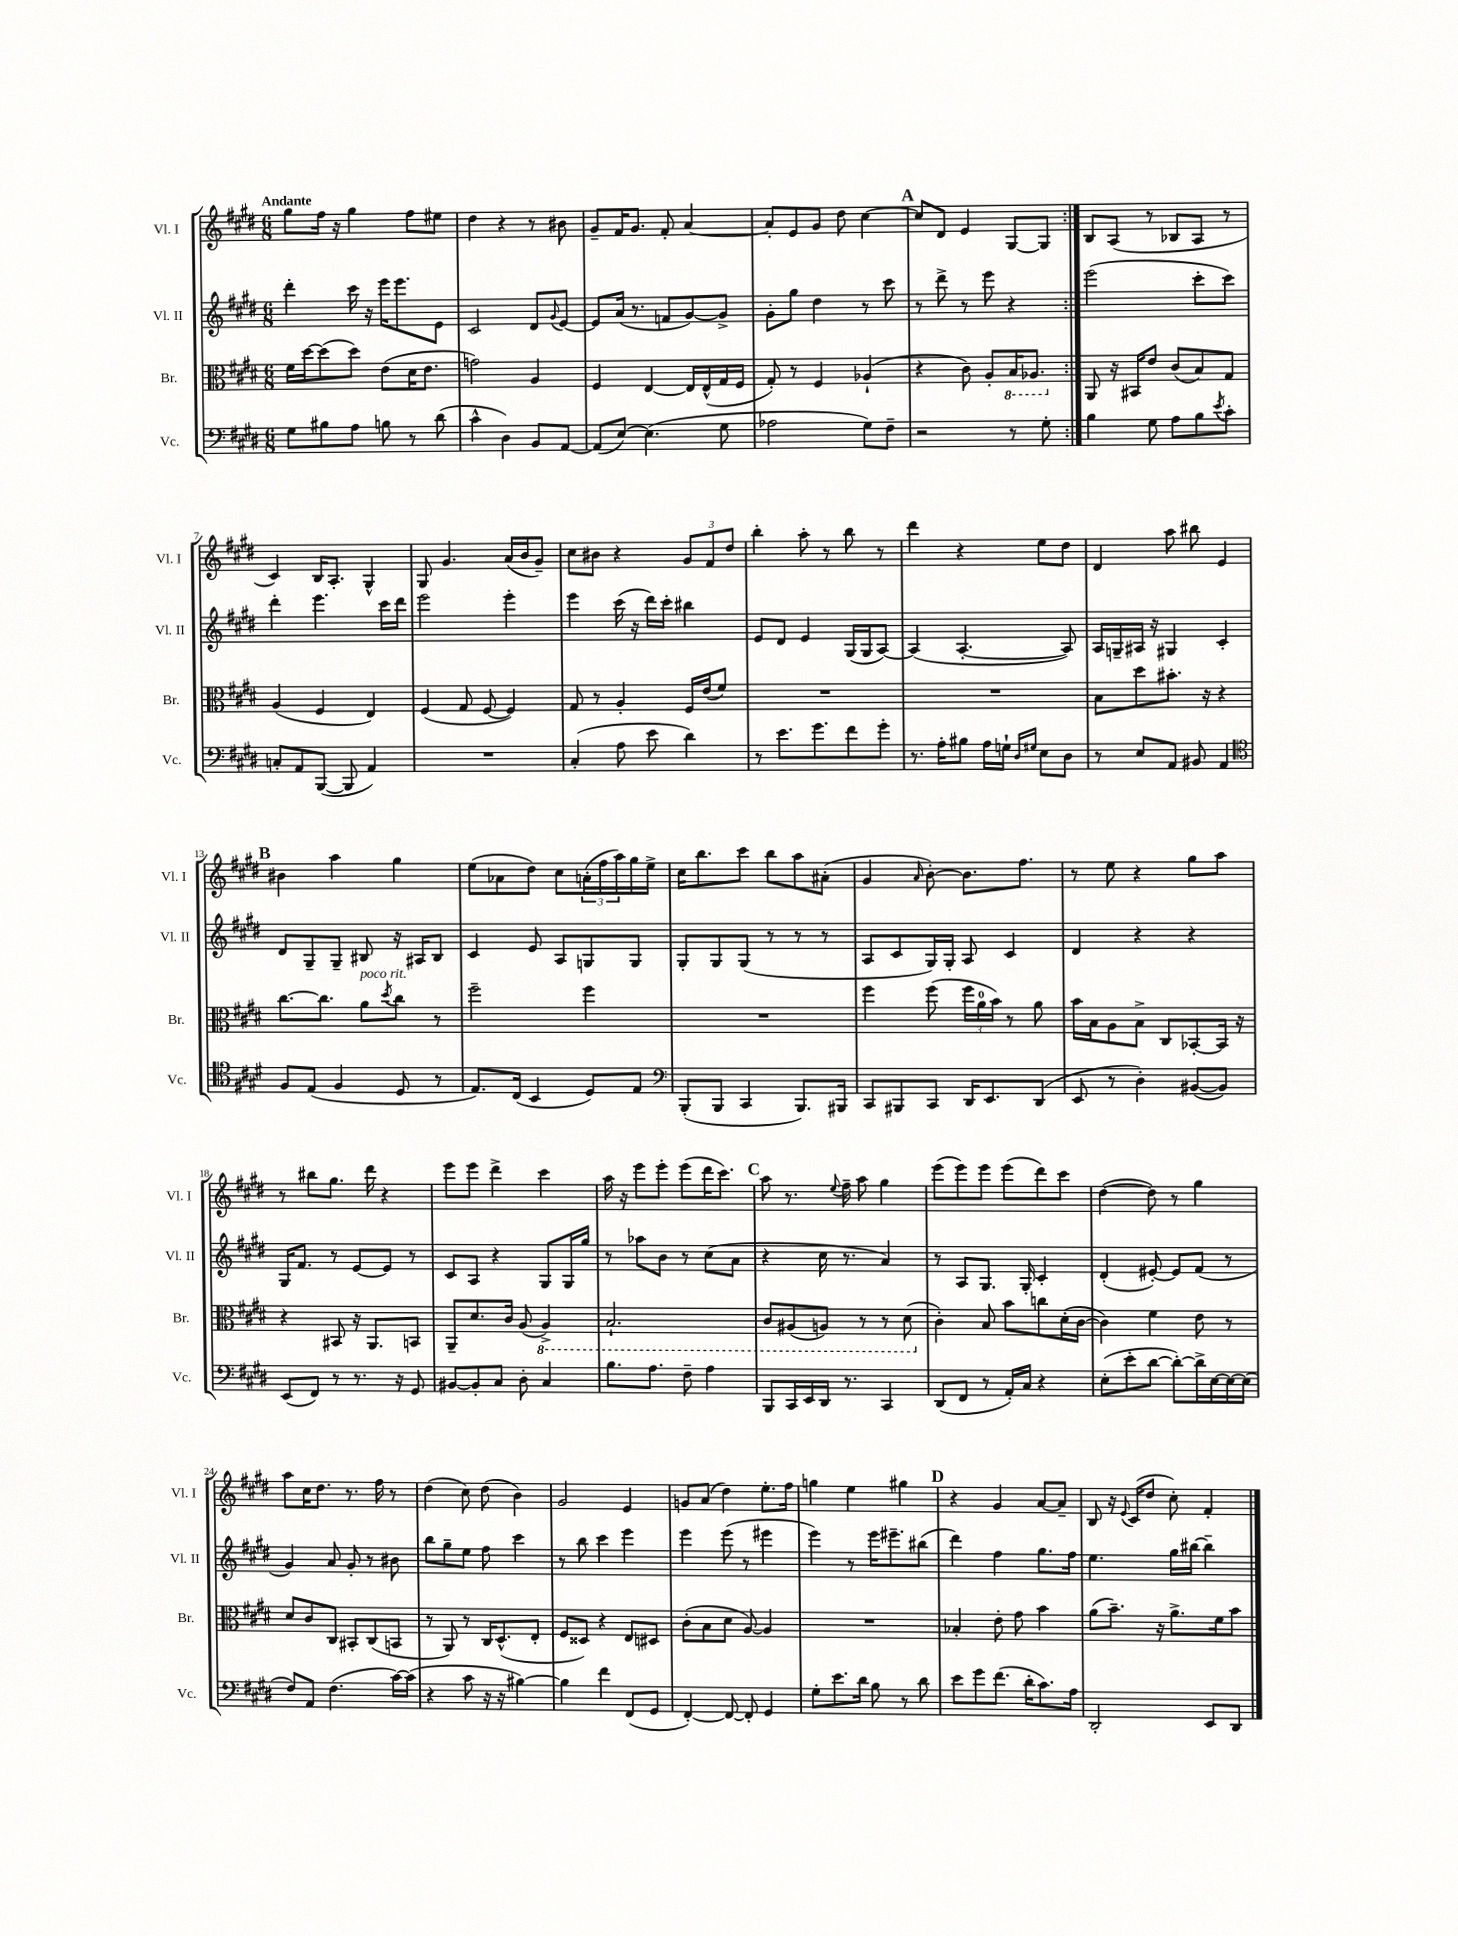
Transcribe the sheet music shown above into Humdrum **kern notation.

**kern	**kern	**kern	**kern
*staff4	*staff3	*staff2	*staff1
*clefF4	*clefC3	*clefG2	*clefG2
*k[f#c#g#d#]	*k[f#c#g#d#]	*k[f#c#g#d#]	*k[f#c#g#d#]
*M6/8	*M6/8	*M6/8	*M6/8
8G#	16f#	4ddd#'	8gg#
.	[16dd#	.	.
8B#	(8dd#]	.	16ff#
.	.	.	16r
8A	8dd#)	16ccc#	4gg#
.	.	16r	.
8B	(8e	16eee	.
.	.	8.eee	.
8r	16d#	.	8ff#
.	8.e	.	.
(8d#	.	8e	8ee#
=	=	=	=
4c#^^	2g)	2c#	4dd#
4D#)	.	.	4r
8BB	4A	8d#	8r
.	.	8qqg#	.
[8AA	.	[8e	8b#
=	=	=	=
(8AA]	4F#	8e]	8g#~
[8E)	.	(16a	16f#
.	.	8.r	8.g#
(4.E]	[4E	.	.
.	.	8f	8f#'
.	16E]	[8g#)	[4a
.	(16E^^	.	.
8G#	16G#	8g#^]	.
.	16F#	.	.
=	=	=	=
2A-	8G#')	8g#'	8a']
.	8r	8gg#	8e
.	4F#	4dd#	8g#
.	.	.	8dd#
8G#)	(4A-`	8r	[4cc#
8F#~	.	8ccc#	.
=	=	=	=
2r	4r	8r	8cc#]
.	.	8ddd#^	8d#
.	8c#)	8r	4e
.	8A'	8eee	.
8r	16BB	4r	[8G#
.	8.AA-	.	.
8G#'	.	.	8G#]
=:|!	=:|!	=:|!	=:|!
4B	8AA	(2eee	8B
.	16r	.	(8A
.	16BB#	.	.
8G#	8e	.	8r
8A	(8c#	.	8B-
8B	8B)	8ccc#'	8A
8qe	.	.	.
8c#'	8G#	8ccc#)	8r
=	=	=	=
8C'	(4A	4ddd#'	4c#)
8AA	.	.	.
([8BBB	4F#	4.eee	16B
.	.	.	8.A'
8BBB]	.	.	.
4AA)	4E)	.	4G#^^
.	.	16ccc#	.
.	.	16ddd#	.
=	=	=	=
2.r	(4F#	2eee	8G#
.	.	.	4.g#
.	8G#	.	.
.	[8F#	.	.
.	4F#])	4eee'	(16a
.	.	.	16b
.	.	.	8g#~)
=	=	=	=
(4C#'	8G#	4eee	8cc#
.	8r	.	8b#
8A	4A'	(16ccc#	4r
.	.	16r	.
8e	.	16ddd#)	.
.	.	16ccc#'	.
4d#)	16F#	4bb#	12g#
.	(16e	.	.
.	.	.	12f#
.	8f#)	.	.
.	.	.	12dd#
=	=	=	=
8r	2.r	8e	4bb'
8.e	.	8d#	.
.	.	4e	8aa'
8.g#	.	.	.
.	.	.	8r
8f#	.	(16G#	8bb
.	.	16G#	.
8g#'	.	[8A)	8r
=	=	=	=
8.r	2.r	(4A]	4ddd#
16A'	.	.	.
8B#	.	[4.A'	4r
16A	.	.	.
16G`	.	.	.
16qqD#	.	.	.
16qqG#	.	.	.
8E	.	.	8ee
8D#	.	8A])	8dd#
=	=	=	=
8r	8B	16A	4d#
.	.	16G~	.
8E	8dd#	16A#	.
.	.	16r	.
8AA	8.b#'	4G#	8aa
8BB#	.	.	8bb#
.	16r	.	.
4AA	4r	4c#'	4e
=	=	=	=
*clefC4	*	*	*
8F#	[8.cc#	8d#	4b#
(8E	.	8G#~	.
.	8.cc#]	.	.
4F#	.	8G#~	4aa
.	8a	8B#	.
.	8qdd#	.	.
8D#	8cc#	16r	4gg#
.	.	16A#	.
8r	8r	8B#	.
=	=	=	=
8.E)	2ff#~	4c#	(8ee
.	.	.	8a-
(16C#	.	.	.
4BB	.	8e	8dd#)
.	.	8A	8cc#
8D#)	4ff#	8G	(24a'
.	.	.	24ff#
.	.	.	24aa)
8E	.	8G	16gg#
.	.	.	16ee^
=	=	=	=
*clefF4	*	*	*
(8BBB'	2.r	8G#'	16cc#
.	.	.	8.bb
8BBB	.	8G#	.
4CC#	.	(8G#	8ccc#
.	.	8r	8bb
8.BBB)	.	8r	8aa
.	.	8r	(8a#'
16BBB#	.	.	.
=	=	=	=
8CC#	4ff#	8A	4g#
8BBB#	.	8c#	.
.	.	.	16qqa
8CC#	(8ff#	16G#)	[8b')
.	.	16G#'	.
16DD#	24ff#	8A	8.b]
.	24a	.	.
8.EE	.	.	.
.	24b)	.	.
.	8r	4c#	.
.	.	.	8.ff#
(8DD#	8a	.	.
=	=	=	=
8EE	16b	4d#	8r
.	16B	.	.
8r	8A	.	8ee
4D#')	8B^	4r	4r
.	8C#	.	.
([8BB#	[8BB-'	4r	8gg#
8BB#])	16BB-]	.	8aa
.	16r	.	.
=	=	=	=
(8EE	4r	16G#	8r
.	.	8.f#	.
8FF#)	.	.	8bb#
8r	8BB#	8r	8.gg#
8.r	16r	[8e	.
.	8.AA	.	16ddd#
.	.	8e]	4r
16r	.	.	.
8GG#	8BB	8r	.
=	=	=	=
[8BB#	8AA~	8c#	8eee
8BB#']	8.d#	8A	8eee
8C#	.	4r	4ddd#^
.	16c#	.	.
8D#'	(8A	.	.
4C#	4AA^)	8G#	4ccc#
.	.	16G#	.
.	.	16gg#	.
=	=	=	=
8.B	2.BB`	8r	16aa
.	.	.	16r
.	.	8aa-	8eee
8.A	.	.	.
.	.	8b	8eee'
8F#~	.	8r	(8eee
4A	.	(8cc#	16ddd#
.	.	.	8.ccc#)
.	.	8a	.
=	=	=	=
8BBB	8C#	4r	8aa
16CC#	(8AA#	.	8.r
16EE	.	.	.
16DD#	8AA)	16cc#	.
.	.	.	8qqee
8.r	.	8.r	16ff#~
.	8r	.	8aa
4CC#	8r	4a)	4gg#
.	(8D#	.	.
=	=	=	=
(8DD#	4c#')	8r	(8eee
8FF#	.	8A	8eee)
8r	8B	8.G#	8eee
16AA')	8b	.	(8eee
16C#	.	16G#'	.
4r	8cc	4c#'	8ddd#)
.	(16d#'	.	8ccc#
.	[16c#	.	.
=	=	=	=
(8E'	4c#])	(4d#'	([4dd#
8e'	.	.	.
[8d#	4f#	[8e#')	8dd#])
8d#'_)	.	8e#]	8r
16d#^]	8e	(8f#	4gg#
[16E	.	.	.
16E_	8r	8r	.
(16E]	.	.	.
=	=	=	=
8F#)	8d#	4g#)	8aa
8AA	8c#	.	16cc#
.	.	.	8.dd#
(4.F#	8C#	8a	.
.	8BB#'	8g#'	8.r
.	(8C#	8r	.
.	.	.	16ff#
[16c#)	8BB	8b#	8r
(16c#]	.	.	.
=	=	=	=
4r	8r	8bb	(4dd#
.	8AA)	8gg#~	.
8c#	8r	8ee	8cc#)
16r	16C#	8ff#	(8dd#
16r	(8.D#^^	.	.
[4B#)	.	4ccc#	4b)
.	8E'	.	.
=	=	=	=
4B#]	8F#	8r	2g#
.	8D##)	8bb	.
4f#	4r	4ccc#	.
(8FF#	8E	4eee	4e
8GG#	8D#	.	.
=	=	=	=
[4FF#')	(8c#'	4eee	8g
.	8B	.	(8a
8FF#_	8d#	(8eee	4dd#)
8FF#']	[8A)	8r	.
4GG#	4A]	4eee#	8.ee'
.	.	.	16ff#
=	=	=	=
8G#'	2.r	4eee)	4gg
8.e	.	.	.
.	.	8r	4ee
16d#	.	.	.
8B	.	16eee	.
.	.	8.eee#~	.
8r	.	.	4gg#
8d#	.	(8bb#	.
=	=	=	=
8e	4B-'	4ddd#)	4r
8g#	.	.	.
(8.f#	8e'	4ff#	4g#
.	8g#	.	.
16d#'	.	.	.
8.c#)	4b	8.gg#	[8a
.	.	.	8a~]
16A	.	16ff#	.
=	=	=	=
2DD#'	(8a	4.ee	8B
.	8.b~)	.	16r
.	.	.	8qqe
.	.	.	(16c#
.	.	.	8dd#
.	16r	.	.
.	8.a^	16gg#	8cc#')
.	.	[16bb#	.
8EE	.	4bb#~]	4f#'
.	16f#	.	.
8DD#	8b	.	.
==	==	==	==
*-	*-	*-	*-
